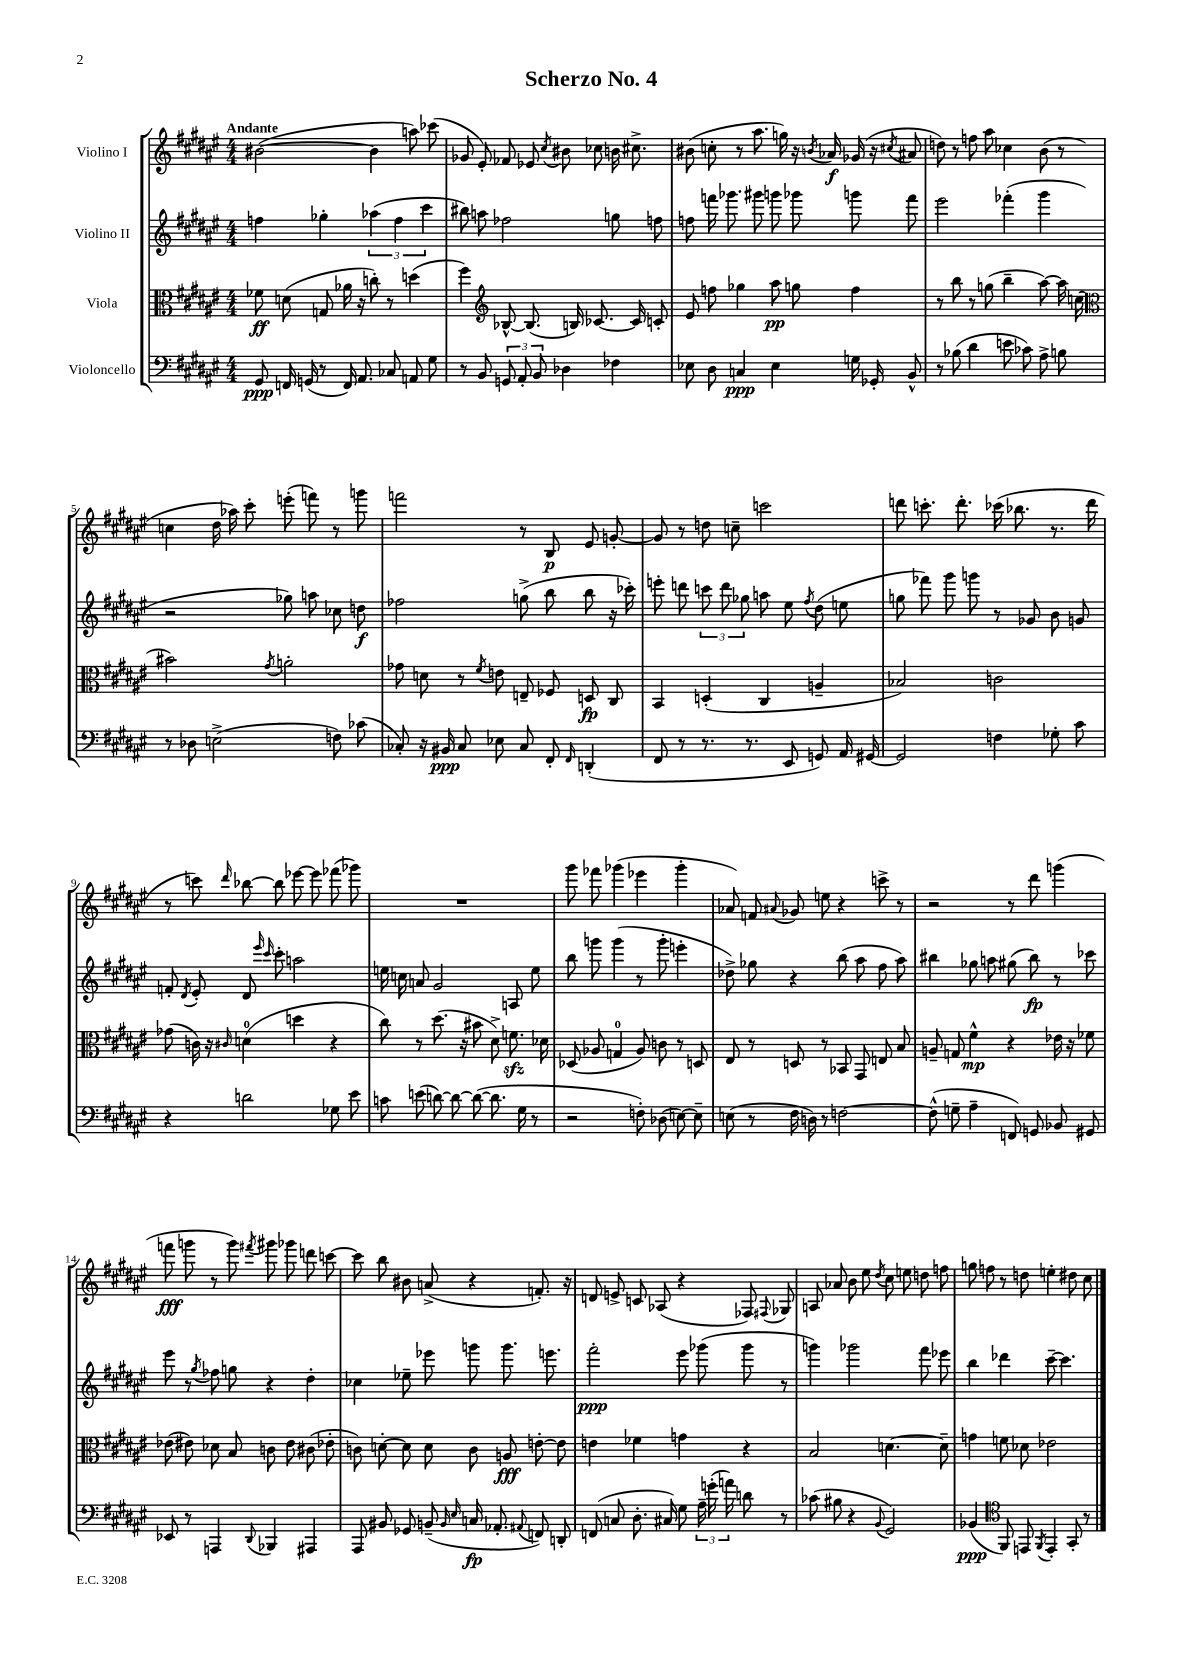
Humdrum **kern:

**kern	**kern	**kern	**kern
*staff4	*staff3	*staff2	*staff1
*clefF4	*clefC3	*clefG2	*clefG2
*k[f#c#g#d#a#e#]	*k[f#c#g#d#a#e#]	*k[f#c#g#d#a#e#]	*k[f#c#g#d#a#e#]
*M4/4	*M4/4	*M4/4	*M4/4
8GG#	8f-	4ff	([2b#
16FF	(8d	.	.
(16GG	.	.	.
8r	8G	4gg-'	.
16FF)	16a-	.	.
8.AA#	16r	.	.
.	8cc')	(6aa-	4b#]
8C-	8r	.	.
.	.	6ff	.
8AA	(4dd	.	8aa)
.	.	6ccc#	.
8G#	.	.	(8ccc-
=	=	=	=
8r	4ff#)	8bb#)	8g-
8BB	.	8aa	8e#')
*	*clefG2	*	*
12GG	[8B-^^	2ff-	8f-
12AA#'	.	.	.
.	(8.B-]	.	8e-
12BB	.	.	.
.	.	.	8qcc#
4D-	.	.	8b#
.	16B)	.	.
.	[8.c-	.	8cc-
4F-	.	8gg	16b
.	16c-]	.	8.cc#^
.	8c'	8ff	.
=	=	=	=
8E-	8e#	8ff	(8b#
8D#	8ff	16fff	8cc'
.	.	8.ggg-	.
4C	4gg-	.	8r
.	.	8ggg#	8.aa#
4E-	8aa#	8ggg	.
.	.	.	16gg)
.	8gg	8ggg-	16r
.	.	.	8qb
.	.	.	16a-
16G	4ff	8ggg	(16g-
16GG-'	.	.	16r
.	.	.	8qcc#
8BB^^	.	8fff	8a#
=	=	=	=
8r	8r	2eee#	8dd)
(8B-	8bb	.	8r
4d#	8r	.	8ff
.	(8gg	.	8aa#
8e	4bb~	(4fff-'	4cc-
8c-)	.	.	.
8A#^	[8aa#)	4ggg#	(8b
8B	16aa#]	.	8r
.	(16cc	.	.
=	=	=	=
*	*clefC3	*	*
8r	2b#)	2r	4cc
8D-	.	.	.
(2E^	.	.	16dd#
.	.	.	16aa-)
.	.	.	8ccc#'
.	8qg#	.	.
.	2a'	8gg-)	(8eee'
.	.	8aa	8fff)
8F)	.	8cc-	8r
(8c-	.	8dd	8ggg
=	=	=	=
8C-')	8g-	2ff-	2fff
16r	8d	.	.
16BB#	.	.	.
8C-	8r	.	.
.	8qf#	.	.
8E-	8e	.	.
8C-	8E~	(8gg^	8r
8FF#'	8F-	8bb	8B
16qqFF#	.	.	.
(4DD'	8D	8bb	8e#
.	8C#	16r	[8g'
.	.	16ccc-')	.
=	=	=	=
8FF#	4BB	8eee'	8g]
8r	.	8ddd	8r
8.r	(4D'	12ccc	8dd
.	.	12ddd	.
.	.	.	8cc~
.	.	12gg-	.
8.r	.	.	.
.	4C#	8aa	2ccc
8EE#	.	8ee#	.
.	.	8qff#	.
8GG)	4A~	(8dd#	.
16AA#	.	8ee	.
[16GG#	.	.	.
=	=	=	=
2GG#]	2B-)	8gg	8ddd
.	.	8fff-)	8.ccc'
.	.	8ggg#	.
.	.	.	8.ddd'
.	.	8ggg	.
4F	2c	8r	(16ccc-
.	.	.	8.bb-
.	.	8g-	.
8G-'	.	8b	8.r
8c#	.	8g	.
.	.	.	16ddd
=	=	=	=
4r	(8g-	8f'	8r
.	.	8qd#	.
.	16c)	8e#'	8ccc)
.	16r	.	.
.	16qqc#	.	16qqddd#
2d	(4d	8d#	[8bb-
.	.	16qqeee#	.
.	.	16qqccc#	.
.	.	8ccc#'	8bb-]
.	4dd	2aa	[8eee-
.	.	.	8eee-]
8G-	4r	.	(8fff-
8e#	.	.	8ggg-)
=	=	=	=
8c	8cc#)	16ee	1r
.	.	16cc	.
(8e	8r	8a	.
[8d)	(8.dd#	2g#	.
8d_	.	.	.
.	16r	.	.
(8d_	8b#	.	.
8.d]	8d#^)	.	.
.	8.f	8A	.
16G#	.	.	.
8r	.	8ee	.
.	16d-	.	.
=	=	=	=
2r	(8D-	8bb	8ggg#
.	8A-	8ggg	8fff-
.	4G	(4ggg	(4ggg-
8F')	8A-)	8r	4eee-
(8D-	8c	8ggg'	.
[8E)	8r	4eee'	4ggg-'
8E~]	8D	.	.
=	=	=	=
(8E	8E#	8dd-^)	8a-)
8r	8r	8gg-	8f
.	.	.	8qqa#
16F#	8D	4r	8g-
16D)	.	.	.
8r	8r	.	8ee
[2F	8BB-	(8bb	4r
.	8GG#	8aa#	.
.	8E	8ff#	8ccc^
.	8B	8aa#)	8r
=	=	=	=
(8F^^]	8A~	4bb#	2r
8G~	8G	.	.
4A#~	4f#^^	8gg-	.
.	.	8aa	.
8FF)	4r	(8gg#	8r
8GG	.	8bb#)	8ddd#
8BB-	16e-	8r	(4ggg
.	16r	.	.
8GG#	8f-	8ccc-	.
=	=	=	=
8EE-	(8e-	8eee#	8fff
8r	8e#)	8r	8ggg
.	.	8qgg#	.
4AAA	8d-	8ff-	8r
.	8B	8gg	8ggg)
8qqDD#	.	.	8qfff#
4BBB-	8c	4r	8ggg#
.	8e#	.	8ggg-
4AAA#	(8c#	4dd#'	8ddd
.	8e-'	.	[8ccc
=	=	=	=
8AAA#	8c)	4cc-	8ccc]
8BB#	[8d'	.	8bb
8GG-	8d]	8ee-~	8b#
(8BB~	8d	8eee-	(8a^
16qqBB	.	.	.
16qqE#	.	.	.
16C	8c	8ggg	4r
8.AA-'	.	.	.
.	8A	8.ggg	.
8qqAA#	.	.	.
8FF)	[8e'	.	8.f')
.	.	8.eee	.
8DD'	8e]	.	.
.	.	.	16r
=	=	=	=
(8FF	4e	2fff#'	8d
8C	.	.	8e^
8.D#'	4f-	.	8c
.	.	.	(8A-
16C#)	.	.	.
8G#	4g	8eee#	4r
24A#~	.	(8ggg-	.
(24g'	.	.	.
24a)	.	.	.
8d	4r	8ggg-	8F-)
.	.	.	8qqF#
8r	.	8r	8G-
=	=	=	=
(8c-	2B	4ggg)	8A
8B#	.	.	8a-
4r	.	2ggg-	8b
.	.	.	8ee#
8qqBB	.	.	8qdd#
2GG#)	[4.d	.	8cc#
.	.	.	8ee
.	.	8fff#	8dd
.	8d~]	8eee-	8ff
=	=	=	=
(4BB-	4g	4bb	8gg
.	.	.	8ff
*clefC4	*	*	*
8FF#)	8f	4ddd-	8r
8EE	8d-	.	8dd
8qFF#	.	.	.
4EE'	2e-	[8ccc#~	4ee'
.	.	4.ccc#]	.
8GG#'	.	.	8dd#
8r	.	.	8cc#
==	==	==	==
*-	*-	*-	*-
